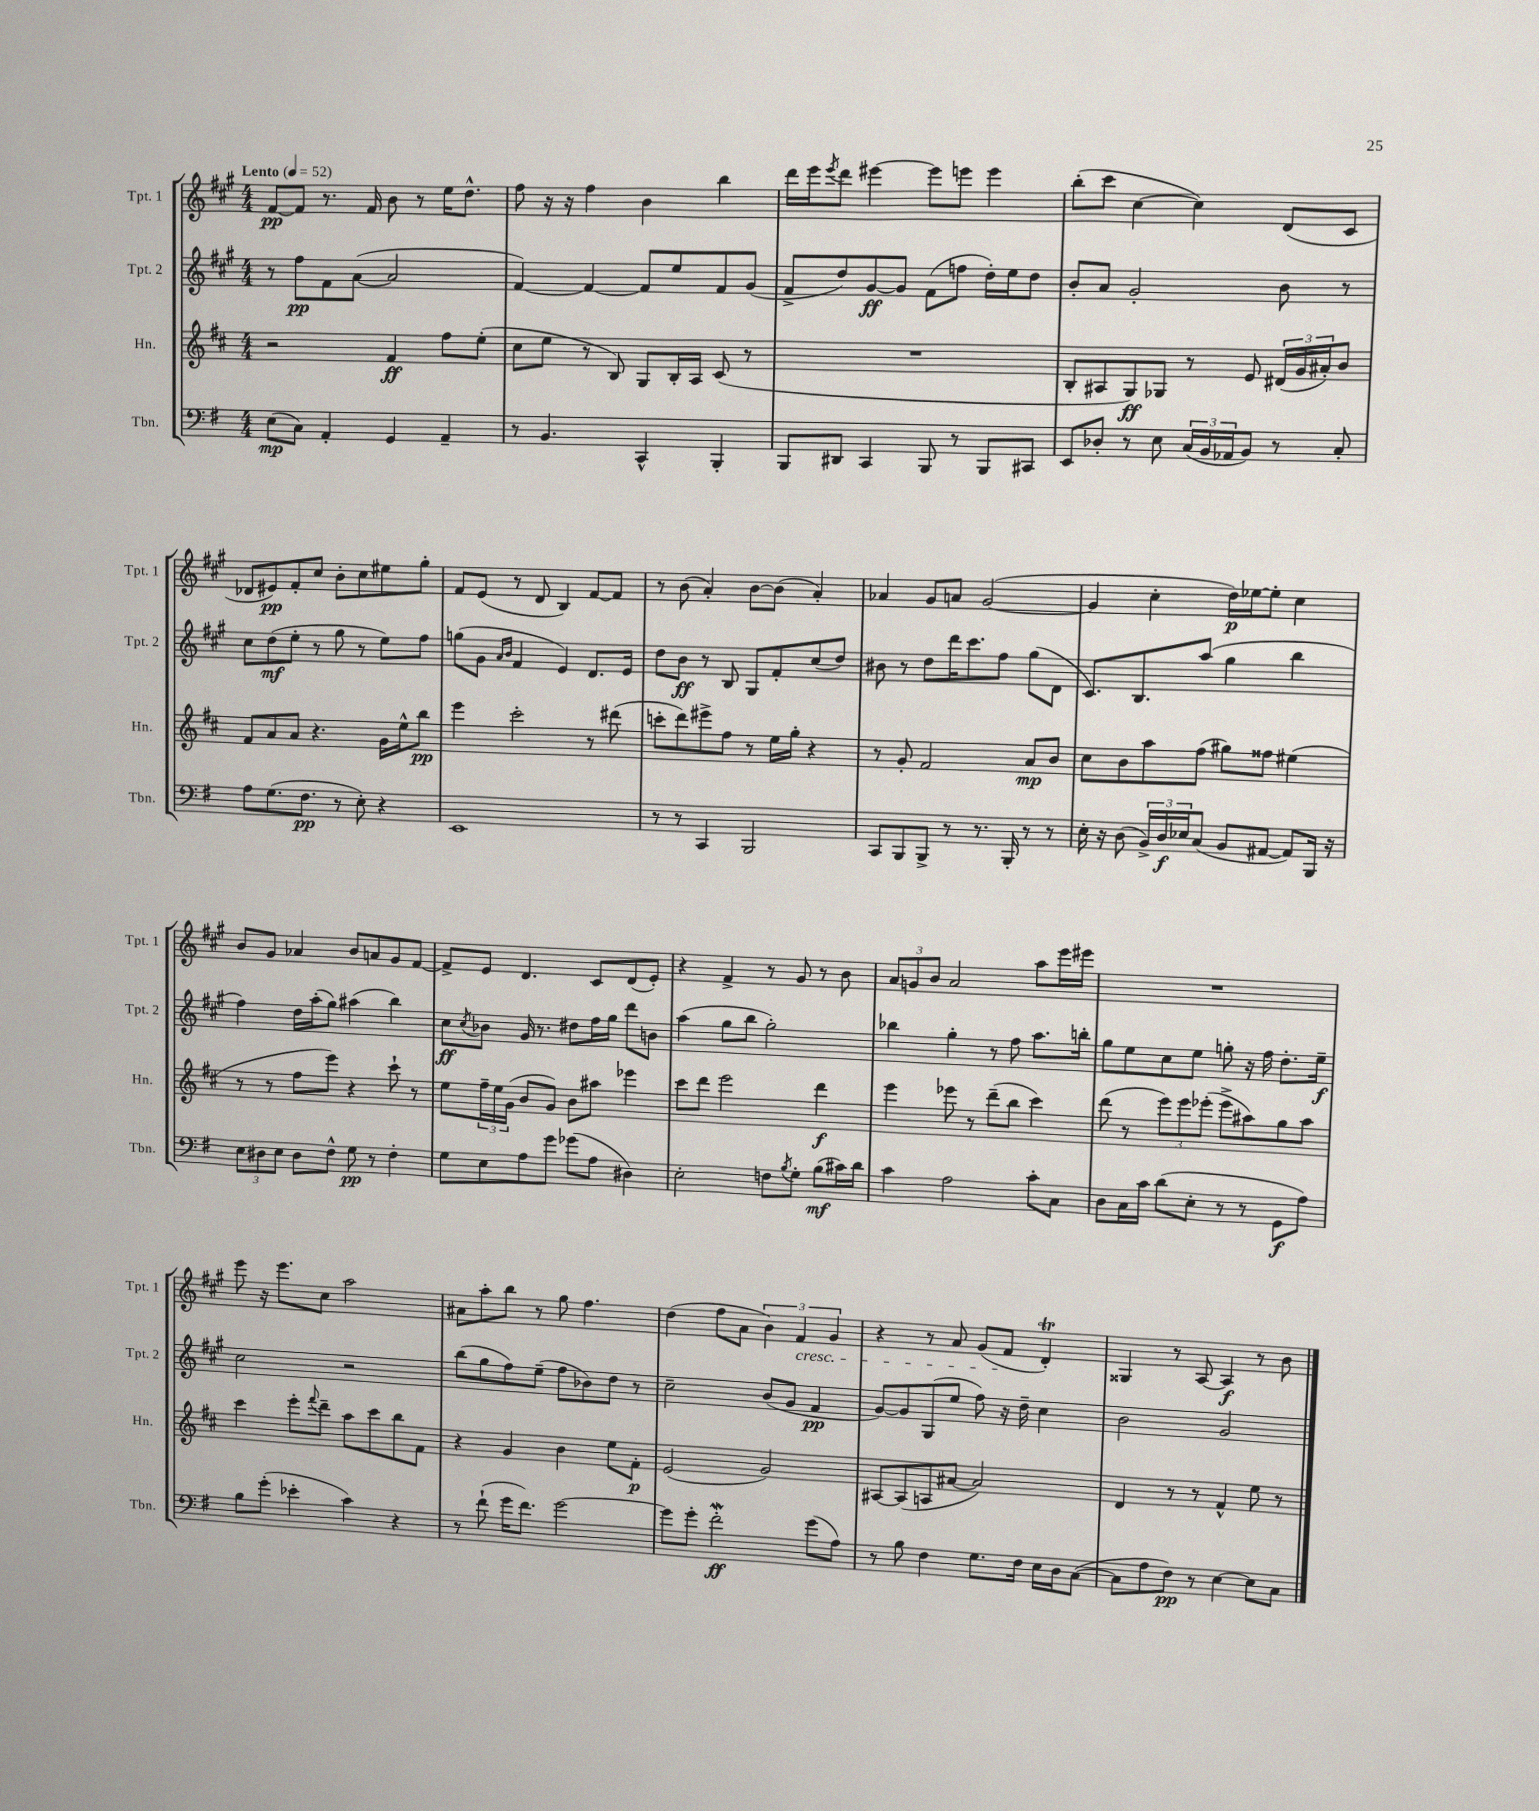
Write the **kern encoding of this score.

**kern	**dynam	**kern	**dynam	**kern	**dynam	**kern	**dynam
*part4	*part4	*part3	*part3	*part2	*part2	*part1	*part1
*staff4	*staff4	*staff3	*staff3	*staff2	*staff2	*staff1	*staff1
*I"Tbn.	*	*I"Hn.	*	*I"Tpt. 2	*	*I"Tpt. 1	*
*I'Tbn.	*	*I'Hn.	*	*I'Tpt. 2	*	*I'Tpt. 1	*
*clefF4	*	*clefG2	*	*clefG2	*	*clefG2	*
*k[f#]	*	*k[f#c#]	*	*k[f#c#g#]	*	*k[f#c#g#]	*
*M4/4	*	*M4/4	*	*M4/4	*	*M4/4	*
*MM52	*	*MM52	*	*MM52	*	*MM52	*
=1	=1	=1	=1	=1	=1	=1	=1
!	!	!	!	!	!	!LO:TX:a:B:t=Lento	!
(8E\L	mp	2r	.	8r	.	[8f#/L	pp
8C\J)	.	.	.	8ff#\L	pp	8f#/J]	.
4AA'/	.	.	.	8f#\	.	8.r	.
.	.	.	.	([8a\J	.	.	.
.	.	.	.	.	.	16f#/	.
4GG/	.	4f#/	ff	2a/]	.	8b\	.
.	.	.	.	.	.	8r	.
4AA~/	.	8ff#\L	.	.	.	16ee\KL	.
.	.	.	.	.	.	8.dd^^\J	.
.	.	(8ee'\J	.	.	.	.	.
=2	=2	=2	=2	=2	=2	=2	=2
8r	.	8cc#\L	.	[4f#/)	.	8ff#\	.
4.BB/	.	8ee\J	.	.	.	16r	.
.	.	.	.	.	.	16r	.
.	.	8r	.	4f#/_	.	4ff#\	.
.	.	8B/)	.	.	.	.	.
4CC^^/	.	8G/L	.	8f#/L]	.	4b\	.
.	.	16B'/L	.	8ee/	.	.	.
.	.	16A/JJ	.	.	.	.	.
4BBB'/	.	(8c#/	.	8f#/	.	4bb\	.
.	.	8r	.	(8g#/J	.	.	.
=3	=3	=3	=3	=3	=3	=3	=3
8BBB/L	.	1r	.	8f#^/L	.	16ddd\LL	.
.	.	.	.	.	.	16eee\J	.
.	.	.	.	.	.	8qeee/	.
8DD#X/J	.	.	.	8dd/)	.	8ddd\J	.
4CC/	.	.	.	[8g#/	ff	[4eee#X\	.
.	.	.	.	8g#/J]	.	.	.
8BBB/	.	.	.	(8f#\L	.	8eee#\L]	.
8r	.	.	.	8ffn\J	.	8eeen\J	.
8BBB/L	.	.	.	16dd'\LL)	.	4eee\	.
.	.	.	.	16ee\J	.	.	.
8CC#X/J	.	.	.	8dd\J	.	.	.
=4	=4	=4	=4	=4	=4	=4	=4
8EE/L	.	8B'/L	.	8b'/L	.	(8bb'\L	.
8D-X'/J	.	8A#X/	.	8a/J	.	8ccc#\J	.
8r	.	8G/)	ff	2g#'/	.	[4cc#\	.
8E\	.	8G-X/J	.	.	.	.	.
(24C/LL	.	8r	.	.	.	4cc#\])	.
24BB/	.	.	.	.	.	.	.
24AA-X/J	.	.	.	.	.	.	.
8BB/J)	.	8e/	.	.	.	.	.
8r	.	(24d#X/LL	.	8b\	.	(8d/L	.
.	.	24g/	.	.	.	.	.
.	.	24a#X'/J)	.	.	.	.	.
8C'/	.	8b/J	.	8r	.	8c#/J	.
!!LO:LB:g=z
=5	=5	=5	=5	=5	=5	=5	=5
8A\L	.	8f#/L	.	8cc#\L	.	8d-X/L	.
(8.G\	.	8a/	.	(8dd\	mf	8e#X/)	pp
.	.	8a/J	.	8ee'\J	.	8f#'/	.
8.F#\J	pp	.	.	.	.	.	.
.	.	4.r	.	8r	.	8cc#/J	.
8r	.	.	.	8gg#\	.	8b'\L	.
8E'\)	.	.	.	8r	.	8cc#\	.
4r	.	16g\LL	.	8ee\L)	.	8ee#X\	.
.	.	16ee^^\J	.	.	.	.	.
.	.	8bb\J	pp	8ff#\J	.	8gg#'\J	.
=6	=6	=6	=6	=6	=6	=6	=6
1EE	.	4eee\	.	(8ggn\L	.	8f#/L	.
.	.	.	.	8g#\J	.	(8e/J	.
.	.	.	.	16qqa/LL	.	.	.
.	.	.	.	16qqb/JJ	.	.	.
.	.	2ccc#'\	.	4f#/	.	8r	.
.	.	.	.	.	.	8d/	.
.	.	.	.	4e/)	.	4B/)	.
.	.	8r	.	8.d/L	.	[8f#/L	.
.	.	(8ddd#X\	.	.	.	8f#/J]	.
.	.	.	.	16e/Jk	.	.	.
=7	=7	=7	=7	=7	=7	=7	=7
8r	.	8cccn'\L	.	8dd\L	.	8r	.
8r	.	8ddd\)	.	8b\J	ff	(8b\	.
4CC/	.	8eee#X^\	.	8r	.	4a'/)	.
.	.	8ff#\J	.	8B/	.	.	.
2BBB/	.	8r	.	8G#/L	.	[8b\L	.
.	.	16ee\LL	.	8f#'/	.	(8b\J]	.
.	.	16gg'\JJ	.	.	.	.	.
.	.	4r	.	(8cc#/	.	4a'/)	.
.	.	.	.	8dd/J)	.	.	.
=8	=8	=8	=8	=8	=8	=8	=8
8CC/L	.	8r	.	8b#X\	.	4a-X/	.
8BBB/	.	8g'/	.	8r	.	.	.
8BBB^/J	.	2f#/	.	8dd\L	.	8g#/L	.
8r	.	.	.	16ddd\K	.	8an/J	.
.	.	.	.	8.ccc#\	.	.	.
8.r	.	.	.	.	.	([2g#/	.
.	.	.	.	8ff#\J	.	.	.
16BBB'/	.	.	.	.	.	.	.
8r	.	8a/L	mp	(8gg#\L	.	.	.
8r	.	8b/J	.	8d\J	.	.	.
=9	=9	=9	=9	=9	=9	=9	=9
16E'\	.	8cc#\L	.	8.c#/L)	.	4g#/]	.
16r	.	.	.	.	.	.	.
(8D\	.	8b\	.	.	.	.	.
.	.	.	.	8.B/	.	.	.
24BB^/LL)	.	8aa\	.	.	.	4cc#'\	.
24D/	f	.	.	.	.	.	.
24E-X/J	.	.	.	.	.	.	.
(8C/J	.	(8ff#\J	.	(8aa/J	.	.	.
8BB/L	.	8gg#X\L)	.	4gg#\	.	16dd\LL)	p
.	.	.	.	.	.	[16ee-X\J	.
[8AA#X/J	.	8ff##X\J	.	.	.	8ee-'\J]	.
8AA#/L])	.	(4ee#X\	.	4bb\	.	4cc#\	.
16BBB/Jk	.	.	.	.	.	.	.
16r	.	.	.	.	.	.	.
!!LO:LB:g=z
=10	=10	=10	=10	=10	=10	=10	=10
12E\L	.	8r	.	4ff#\)	.	8b/L	.
12D#X\	.	.	.	.	.	.	.
.	.	8r	.	.	.	8g#/J	.
12E\J	.	.	.	.	.	.	.
8D#\L	.	8ff#\L	.	16dd\LL	.	4a-X/	.
.	.	.	.	(16aa'\J	.	.	.
8F#^^\J	.	8eee\J)	.	8gg#\J)	.	.	.
8G\	pp	4r	.	(4aa#X\	.	8b/L	.
8r	.	.	.	.	.	8an/	.
4F#'\	.	8ccc#`\	.	4bb\)	.	8g#/	.
.	.	8r	.	.	.	[8f#/J	.
=11	=11	=11	=11	=11	=11	=11	=11
8G\L	.	8ee\L	.	8cc#\L	ff	8f#^/L]	.
.	.	.	.	8qcc#/	.	.	.
8E\	.	24ff#~\L	.	8b-X\J	.	8e/J	.
.	.	24ee\	.	.	.	.	.
.	.	(24g\JJ	.	.	.	.	.
8A\	.	8b/L	.	16g#/	.	4.d/	.
.	.	.	.	8.r	.	.	.
8g\J	.	8g/J)	.	.	.	.	.
(8g-X\L	.	8b\L	.	8dd#X\L	.	.	.
8A\J	.	8aa#X\J	.	16ff#\L	.	8c#/L	.
.	.	.	.	16gg#\JJ	.	.	.
4D#X\)	.	4eee-X\	.	8ddd\L	.	(8d/	.
.	.	.	.	8bn\J	.	8e'/J)	.
=12	=12	=12	=12	=12	=12	=12	=12
2E'\	.	8ccc#\L	.	(4aa\	.	4r	.
.	.	8ddd\J	.	.	.	.	.
.	.	2eee\	.	8gg#\L	.	4f#^/	.
.	.	.	.	8bb\J	.	.	.
8Fn\L	.	.	.	2gg#'\)	.	8r	.
8qB/	.	.	.	.	.	.	.
8G'\J	.	.	.	.	.	8g#/	.
(8B\L	mf	4ddd\	f	.	.	8r	.
16c#X\L)	.	.	.	.	.	8b\	.
16d\JJ	.	.	.	.	.	.	.
=13	=13	=13	=13	=13	=13	=13	=13
4c\	.	4eee\	.	4bb-X\	.	12a/L	.
.	.	.	.	.	.	12gn/	.
.	.	.	.	.	.	12b/J	.
2A\	.	8eee-X\	.	4gg#'\	.	2a/	.
.	.	8r	.	.	.	.	.
.	.	(8ddd~\L	.	8r	.	.	.
.	.	8bb\J	.	8ff#\	.	.	.
8c'\L	.	4ccc#\)	.	8.aa\L	.	8aa\L	.
8C\J	.	.	.	.	.	16eee\L	.
.	.	.	.	16bbn'\Jk	.	16eee#X\JJ	.
=14	=14	=14	=14	=14	=14	=14	=14
8D\L	.	(8ddd\	.	8gg#\L	.	1r	.
16C\L	.	8r	.	8ee\	.	.	.
16c\JJ	.	.	.	.	.	.	.
(8d\L	.	12eee\L)	.	8cc#\	.	.	.
.	.	12eee\	.	.	.	.	.
8E'\J	.	.	.	8ee\J	.	.	.
.	.	(12eee-X'\J	.	.	.	.	.
8r	.	8eee-^\L	.	8ggn'\	.	.	.
8r	.	8aa#X\)	.	16r	.	.	.
.	.	.	.	16ff#\	.	.	.
8GG\L	f	8gg\	.	8.dd'\L	.	.	.
8A\J)	.	8aa#\J	.	.	.	.	.
.	.	.	.	16ee~\Jk	f	.	.
!!LO:LB:g=z
=15	=15	=15	=15	=15	=15	=15	=15
8B\L	.	4ccc#\	.	2cc#\	.	8eee\	.
(8g'\J	.	.	.	.	.	16r	.
.	.	.	.	.	.	8.eee\L	.
4e-X'\	.	8eee'\L	.	.	.	.	.
.	.	8qqfff#/	.	.	.	.	.
.	.	8ddd~\J	.	.	.	8cc#\J	.
4c\)	.	8aa\L	.	2r	.	2aa\	.
.	.	8ccc#\	.	.	.	.	.
4r	.	8bb\	.	.	.	.	.
.	.	8f#\J	.	.	.	.	.
=16	=16	=16	=16	=16	=16	=16	=16
8r	.	4r	.	(8bb\L	.	8a#X\L	.
(8f#`\	.	.	.	8gg#\	.	8aa'\	.
16g\KL	.	4g/	.	8ff#\)	.	8bb\J	.
8.f#\J)	.	.	.	.	.	.	.
.	.	.	.	(8ee~\J	.	8r	.
[2g\	.	4b\	.	8ff#\L	.	8gg#\	.
.	.	.	.	8b-X\)	.	4.ff#\	.
.	.	8ee\L	.	8dd\J	.	.	.
.	.	8f#'\J	p	8r	.	.	.
=17	=17	=17	=17	=17	=17	=17	=17
8g\L]	.	(2e/	.	2cc#~\	.	(4dd\	.
8g'\J	.	.	.	.	.	.	.
2f#W'\	ff	.	.	.	.	8ff#\L	.
.	.	.	.	.	.	8a\J	.
.	.	2g/)	.	(8b/L	.	6b\)	.
.	.	.	.	8g#/J	.	.	.
!	!	!	!	!	!	!LO:TX:b:i:t=cresc.	!
.	.	.	.	.	.	6f#/	.
(8g\L	.	.	.	4f#/	pp	.	.
.	.	.	.	.	.	6g#/	.
8A\J)	.	.	.	.	.	.	.
=18	=18	=18	=18	=18	=18	=18	=18
8r	.	[8A#X/L	.	[8g#/L)	.	4r	.
8B\	.	(8A#/]	.	8g#/]	.	.	.
4F#\	.	8An/	.	(8G#/	.	8r	.
.	.	[8a#X/J	.	8ee/J	.	8a/	.
8.G\L	.	2a#/])	.	8ff#\)	.	(8g#/L	.
.	.	.	.	16r	.	8f#/J	.
16F#\Jk	.	.	.	16dd~\	.	.	.
16E\LL	.	.	.	4cc#\	.	4dT'/)	.
16D\J	.	.	.	.	.	.	.
([8C\J	.	.	.	.	.	.	.
=19	=19	=19	=19	=19	=19	=19	=19
8C\L]	.	4d/	.	2b\	.	4G##X/	.
8A\	.	.	.	.	.	.	.
8F#\J)	pp	8r	.	.	.	8r	.
8r	.	8r	.	.	.	[8A/	.
[4E\	.	4f#^^/	.	2g#/	.	4A/]	f
8E\L]	.	8ee\	.	.	.	8r	.
8C\J	.	8r	.	.	.	8b\	.
==	==	==	==	==	==	==	==
*-	*-	*-	*-	*-	*-	*-	*-
